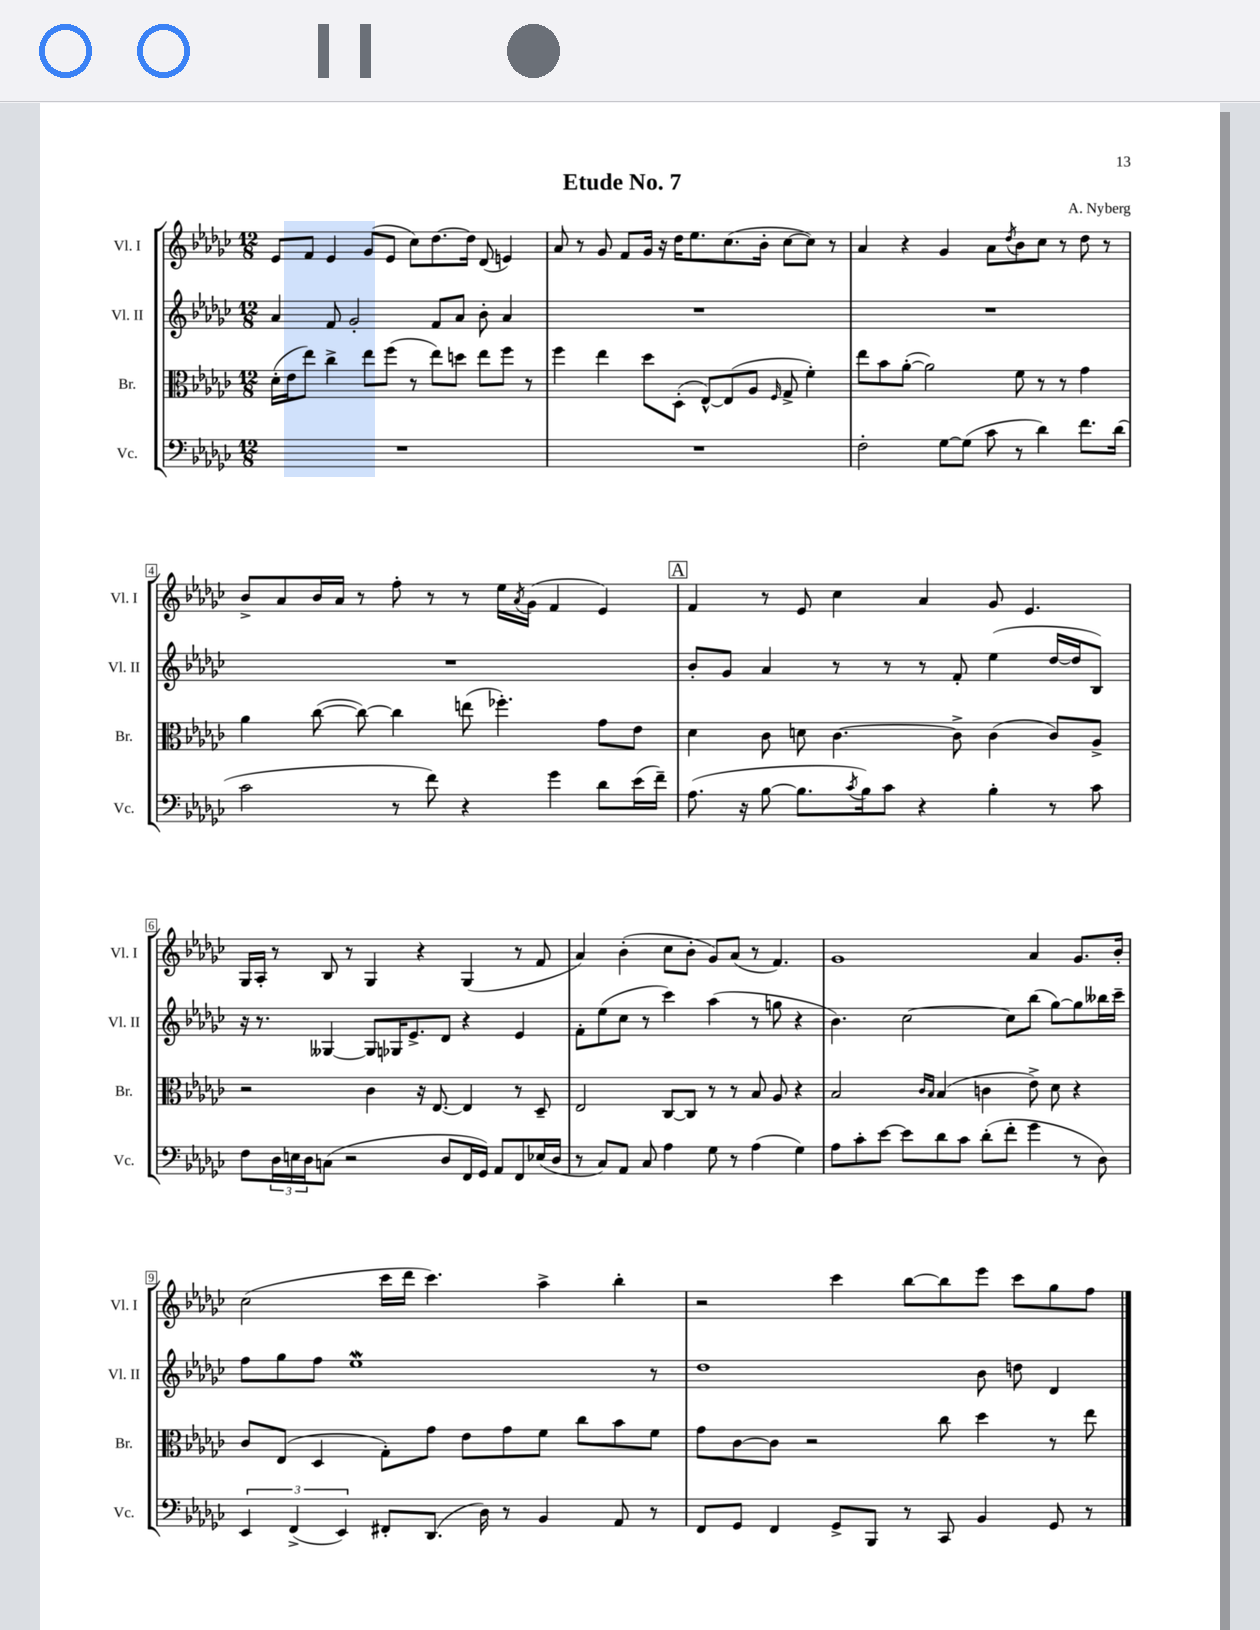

**kern	**kern	**kern	**kern
*staff4	*staff3	*staff2	*staff1
*clefF4	*clefC3	*clefG2	*clefG2
*k[b-e-a-d-g-c-]	*k[b-e-a-d-g-c-]	*k[b-e-a-d-g-c-]	*k[b-e-a-d-g-c-]
*M12/8	*M12/8	*M12/8	*M12/8
1.r	(16d-'	4a-	8e-
.	16e-	.	.
.	8ee-)	.	8f
.	4cc-^	8f	4e-
.	.	2g-'	.
.	8ee-	.	(8g-
.	(8ff	.	8e-
.	8r	.	8cc-)
.	8ee-)	8f	[8.dd-
.	8dd	8a-	.
.	.	.	16dd-]
.	8ee-	8b-'	(8d-
.	8ff	4a-	4e)
.	8r	.	.
=	=	=	=
1.r	4ff	1.r	8a-
.	.	.	8r
.	4ee-	.	8g-
.	.	.	8f
.	8dd-	.	16g-
.	.	.	16r
.	(8D-'	.	16dd-
.	.	.	8.ee-
.	[8E-^^)	.	.
.	(8E-]	.	(8.cc-
.	8A-	.	.
.	.	.	16b-'
.	16qqF	.	.
.	8G-^	.	[8cc-
.	4f')	.	8cc-])
.	.	.	8r
=	=	=	=
2F'	8ee-	1.r	4a-
.	8b-	.	.
.	([8a-'	.	4r
.	2a-])	.	.
[8G-	.	.	4g-
(8G-]	.	.	.
8c-	.	.	8a-
.	.	.	8qdd-
8r	8f	.	8b-
4d-)	8r	.	8cc-
.	8r	.	8r
8.f	4g-	.	8dd-
.	.	.	8r
(16d-	.	.	.
=	=	=	=
2c-	4a-	1.r	8b-^
.	.	.	8a-
.	([8cc-	.	16b-
.	.	.	16a-
.	8cc-_)	.	8r
8r	4cc-]	.	8ff'
8f)	.	.	8r
4r	(8ee	.	8r
.	4.ff-')	.	16ee-
.	.	.	8qa-
.	.	.	(16g-
4g-	.	.	4f
8d-	8g-	.	4e-)
(16e-	8e-	.	.
16f~)	.	.	.
=	=	=	=
(8.A-	4d-	8b-'	4f
.	.	8g-	.
16r	.	.	.
[8B-	8c-	4a-	8r
8.B-]	8d	.	8e-
.	[4.c-	8r	4cc-
8qc-	.	.	.
16B-)	.	.	.
8c-	.	8r	.
4r	.	8r	4a-
.	8c-^]	8f'	.
4B-'	(4c-	(4ee-	8g-
.	.	.	4.e-
8r	8c-)	[16dd-	.
.	.	16dd-]	.
8c-	8A-^	8B-)	.
=	=	=	=
8F	2r	16r	16G-
.	.	8.r	16A-'
24D-	.	.	8r
24E	.	.	.
24D-	.	.	.
(8C	.	[4G--	8B-
2r	.	.	8r
.	4c-	8G--]	4G-
.	.	16G-	.
.	.	8.e-^	.
.	16r	.	4r
.	[8.E-	.	.
8D-	.	8d-	.
16FF	4E-]	4r	(4G-
16GG-)	.	.	.
8AA-	.	.	.
8FF	8r	4e-	8r
(16E-	8D-~	.	8f
16D-	.	.	.
=	=	=	=
8r	2E-	8f'	4a-)
8C-)	.	(8ee-	.
8AA-	.	8cc-	(4b-'
8C-	.	8r	.
4A-	[8C-	4ccc-)	8cc-
.	8C-]	.	8b-'
8G-	8r	(4aa-	8g-)
8r	8r	.	(8a-
(4A-	8B-	8r	8r
.	8A-	8gg	4.f)
4G-)	4r	4r	.
=	=	=	=
8A-	2B-	4.b-)	1g-
8c-'	.	.	.
[8e-	.	.	.
8e-]	.	[2cc-	.
.	16qqc-	.	.
.	16qqB-	.	.
8d-	(4B-	.	.
8c-	.	.	.
(8d-'	4c	.	.
8f'	.	8cc-]	.
4g-	8e-^)	(8bb-	4a-
.	8d-	[8gg-)	.
8r	4r	8gg-]	8.g-
8D-)	.	16bb--	.
.	.	16ccc-~	16b-'
=	=	=	=
6EE-	8c-	8ff	(2cc-
.	(8E-	8gg-	.
(6FF^	.	.	.
.	4D-	8ff	.
6EE-)	.	.	.
.	.	1ee-	.
8FF#'	8G-')	.	16ccc-
.	.	.	16ddd-
(8.DD-	8g-	.	4.ccc-)
.	8e-	.	.
16D-)	.	.	.
8r	8g-	.	.
4BB-	8f	.	4aa-^
.	8cc-	.	.
8AA-	8b-	.	4bb-'
8r	8f	8r	.
=	=	=	=
8FF	8g-	1dd-	2r
8GG-	[8c-	.	.
4FF	8c-]	.	.
.	2r	.	.
8GG-^	.	.	4ccc-
8BBB-	.	.	.
8r	.	.	[8bb-
8CC-	8cc-	.	8bb-]
4BB-	4dd-	8b-	8eee-
.	.	8dd	8ccc-
8GG-	8r	4d-	8gg-
8r	8ee-	.	8ff
==	==	==	==
*-	*-	*-	*-
